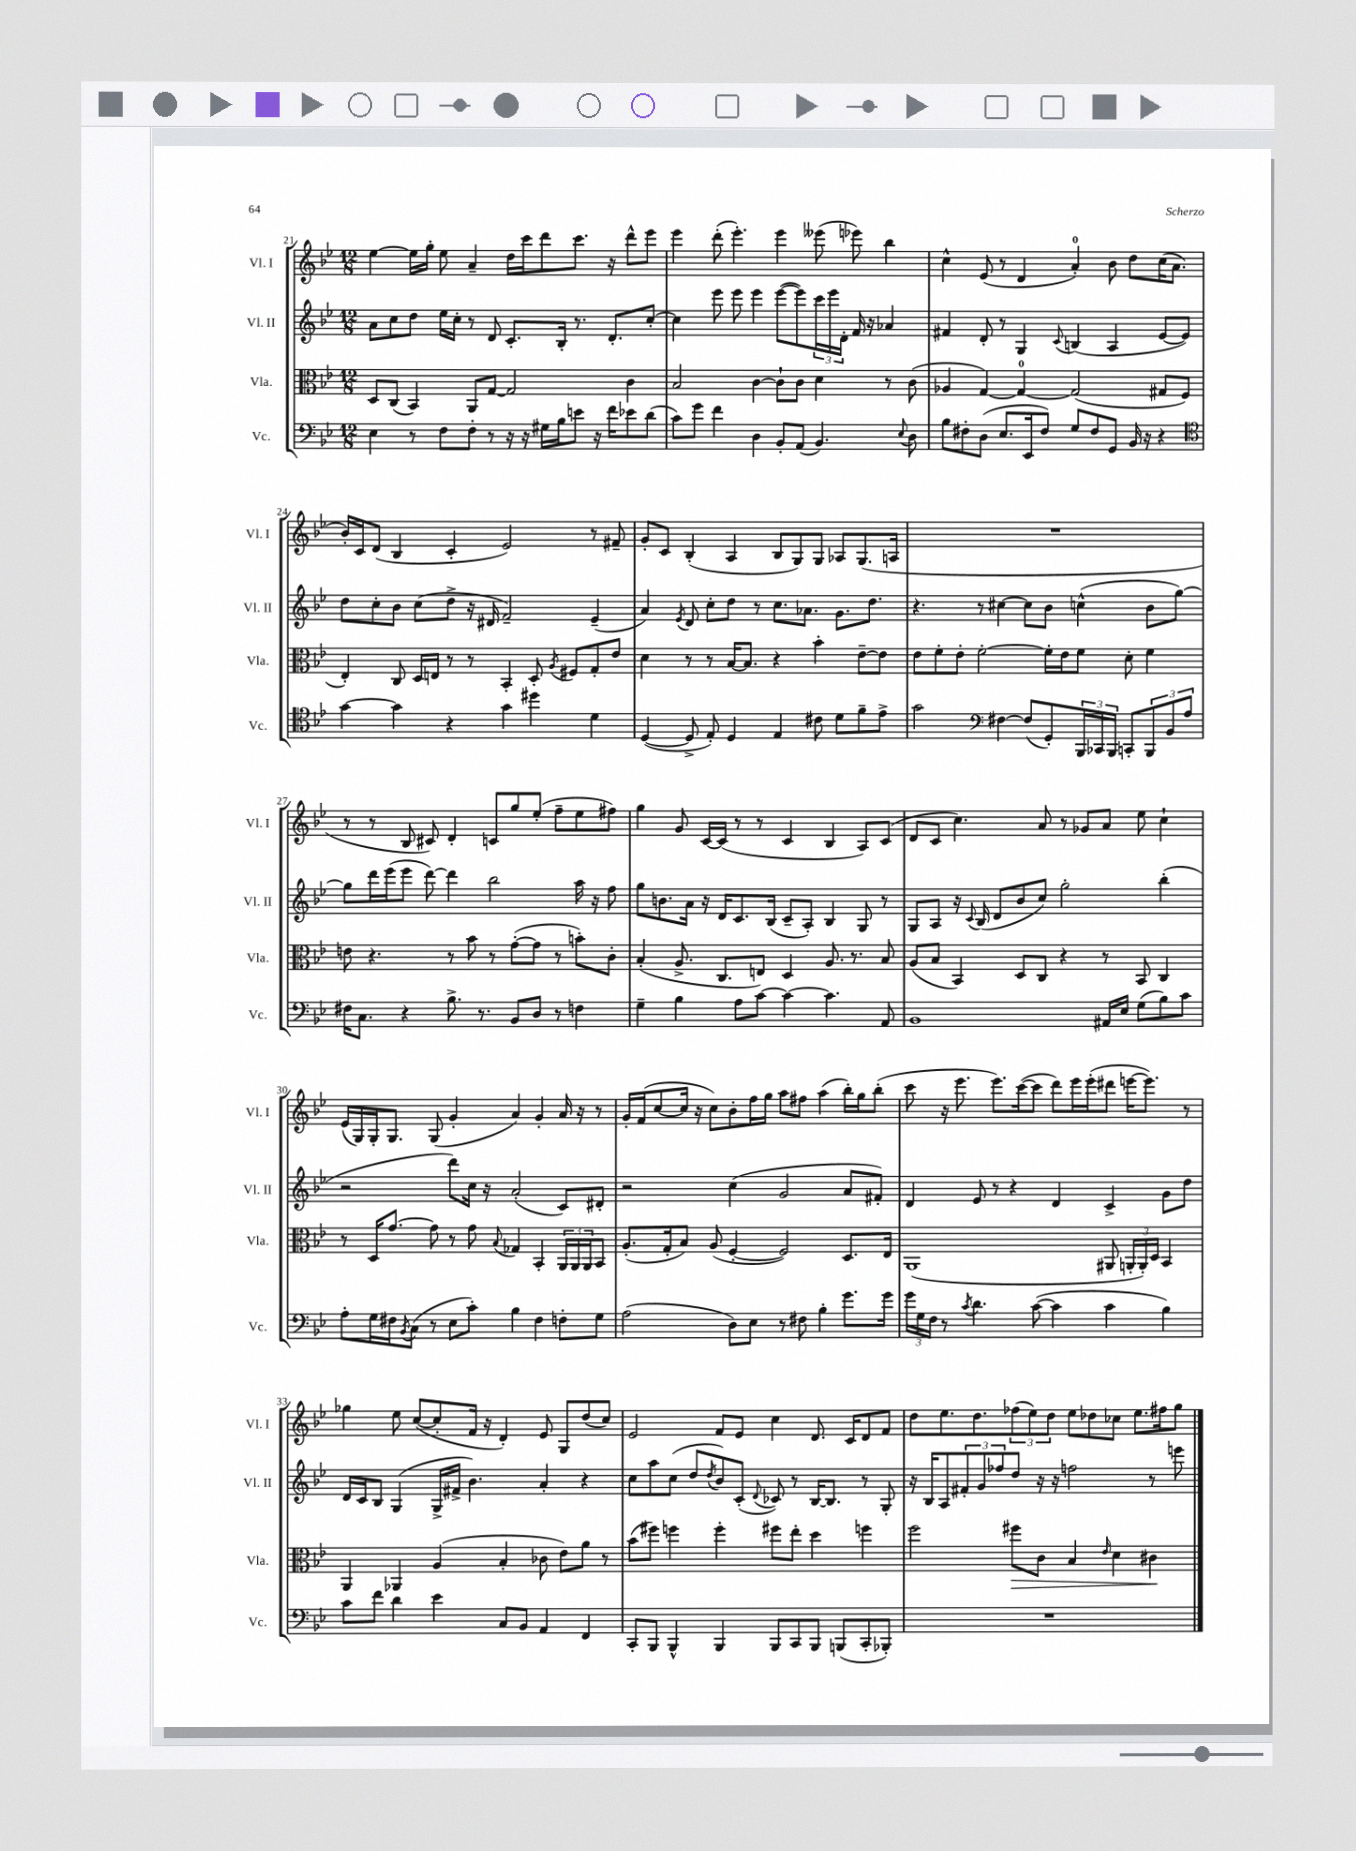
<<
\new StaffGroup <<
\new Staff = "s0" \with { instrumentName = "Vl. I" shortInstrumentName = "Vl. I" } {
    \clef treble \key bes \major \numericTimeSignature \time 12/8
    ees''4~ ees''16 g''16-. ees''8 a'4-- d''16 c'''16 d'''8 c'''8. r16 d'''8-^ ees'''8 |
    ees'''4 d'''8-.( ees'''4.-.) ees'''4 eeses'''8( ees'''8) bes''4 |
    c''4-^ ees'8( r8 d'4 a'4-0-.) bes'8 d''8 c''16( a'8. |
    bes'16-.) c'16 d'8( bes4 c'4-. ees'2) r8 fis'8-- |
    g'8-. c'8 bes4-.( a4 bes8 g8) g8 aes8 g8.( a16 |
    R1. |
    r8 r8 bes8 cis'8) d'4-. c'8 g''8 ees''8-.( f''8-- ees''8 fis''8) |
    g''4 g'8 c'16~ c'16( r8 r8 c'4 bes4 a8) c'8( |
    d'8 c'8 c''4.) a'8 r8 ges'8 a'8 ees''8 c''4-! |
    ees'16( g16) g16-. g8. g8( g'4-. a'4) g'4-. a'16 r16 r8 |
    g'16-. f'16( c''8~ c''16 r16 c''8) bes'8-. f''16 g''16 a''8 fis''8 a''4( bes''16-.) g''16 bes''8-.( |
    c'''8 r16 ees'''8. ees'''8.) c'''16~( c'''8 d'''8) ees'''16 ees'''16-.( dis'''8 e'''16~ e'''8.) r8 |
    ges''4 ees''8 c''8~( c''8-. f'16 r16 d'4-.) ees'8 g8 d''8( c''8) |
    ees'2 f'8 ees'8 c''4 d'8. c'16 d'8 f'8 |
    d''8 ees''8. d''8. \tuplet 3/2 { fes''8( ees''8) d''8 } ees''8 des''8 ces''8 ees''8. fis''16 g''8 \bar "|." |
}
\new Staff = "s1" \with { instrumentName = "Vl. II" shortInstrumentName = "Vl. II" } {
    \clef treble \key bes \major \numericTimeSignature \time 12/8
    a'8 c''8 d''8 ees''16 c''16-. r8 d'8 c'8.-. bes16-. r8. d'8.-. c''8~-. |
    c''4 ees'''8 ees'''8 ees'''4 ees'''8~( ees'''8) \tuplet 3/2 { c'''16 ees'''16 d'16-. } f'16 r16 aes'4 |
    fis'4 d'8-. r8 g4 \appoggiatura { c'8 } b4( a4 ees'8~ ees'8) |
    d''8 c''8-. bes'8 c''8( d''8-> r16 dis'16 f'2--) ees'4--( |
    a'4) \acciaccatura { ees'8 } d'8 c''8-. d''8 r8 c''8. aes'8. g'8. d''8. |
    r4. r8 cis''4~ cis''8 bes'8 c''4-^( bes'8 g''8~) |
    g''8 d'''16 ees'''16( ees'''8 d'''8~) d'''4 bes''2 a''16 r16 f''8 |
    g''8 b'8. a'16 r16 d'16 c'8. bes16( c'8-- a8-.) bes4 g8 r8 |
    g8 a8 r16 \appoggiatura { c'8 } bes16( d'8 bes'8 c''8) g''2-. bes''4-.( |
    r2 d'''8) c''16 r16 a'2-.( c'8) dis'8-. |
    r2 c''4( g'2 a'8 fis'8-.) |
    d'4 ees'8 r8 r4 d'4 c'4-> g'8 d''8 |
    d'16 c'16 bes8 g4( g16-> fis'16-> bes'4.) a'4-. r4 |
    c''8 a''8 c''8( d''8 \acciaccatura { d''8 } bes'8) c'8-.( \appoggiatura { d'8 } ces'8) r8 bes16~ bes8. r8 g8-. |
    r16 bes16 a8 \tuplet 3/2 { fis'8-. g'8 fes''8 } d''8 r16 r16 f''2 r8 e'''8 \bar "|." |
}
\new Staff = "s2" \with { instrumentName = "Vla." shortInstrumentName = "Vla." } {
    \clef alto \key bes \major \numericTimeSignature \time 12/8
    d8 c8( bes,4) a,8 g8~ g2 c'4 |
    bes2 c'4~ c'8-! c'8 d'4 r8 c'8( |
    aes4 g4~) g4-0~ g2( gis8 f8 |
    ees4-.) c8 d16 e16 r8 r8 bes,4-. d8-. \acciaccatura { a8 } fis8 g8-. ees'8 |
    d'4 r8 r8 bes16~ bes8. r4 bes'4-. ees'8~-- ees'8 |
    ees'8 f'8-. ees'8-. f'2~-. f'16-. ees'16 f'8 d'8-. f'4 |
    e'8 r4. r8 bes'8 r8 g'8~-.( g'8 r8 b'8-.) c'8-. |
    bes4-.( a8.-> c8. e8) d4 a8. r8. bes8 |
    a8( bes8 bes,4) d8 c8 r4 r8 bes,8 c4 |
    r8 d16 g'8.~ g'8 r8 g'8 \appoggiatura { bes8 } ges4 bes,4-. \tuplet 3/2 { a,16 a,16 a,16 } bes,8 |
    a8.-.( g16-. bes8) a8( f4~-. f2) d8. ees16 |
    a,1( ais,8 \tuplet 3/2 { a,16-. a,16-.) d16 } bes,4 |
    a,4 aes,4 a4( bes4-. ces'8 ees'8) a'8 r8 |
    bes'8( fis''8) f''4 f''4-. fis''8 ees''8-. d''4 f''4 |
    f''2 fis''8\> c'8 bes4 \grace { ees'16 } d'4 cis'4\! \bar "|." |
}
\new Staff = "s3" \with { instrumentName = "Vc." shortInstrumentName = "Vc." } {
    \clef bass \key bes \major \numericTimeSignature \time 12/8
    ees4 r8 f8 f8-. r8 r16 r16 gis16 bes16 e'8 r16 f'16 ees'8 d'8( |
    c'8) g'8 f'4 d4 bes,8-. a,8( bes,4.) \appoggiatura { ees8 } d8 |
    bes8 fis8-. d8( ees8. ees,16 fis8) g8 fis8 g,8 bes,16 r16 r4 |
    \clef tenor g'4~ g'4 r4 g'4 dis''4 d'4 |
    d4~( d8-> ees8-.) d4 ees4 cis'8 d'8 f'8-- ees'8-> |
    g'2 \clef bass fis4~ fis8( g,8-.) \tuplet 3/2 { bes,,16 ces,16 bes,,16 } c,8-. \tuplet 3/2 { bes,,8 bes,8 a8 } |
    fis16 c8. r4 bes8.-> r8. bes,8 d8 r8 f4 |
    g4-- bes4 a8 c'8~ c'4~ c'4. a,8 |
    bes,1 ais,16 ees16 g8( bes8) c'8 |
    a8-. g16 fis16 \acciaccatura { bes,8 } c8( r8 ees8 c'8-.) bes4 fis4 f8-. g8 |
    a2( d8) ees8 r8 fis8 bes4-. g'8. g'16 |
    \tuplet 3/2 { g'16 g16 f16 } r8 \acciaccatura { c'8 } d'4. c'8~( c'4 c'4 bes4) |
    c'8 f'8 d'4 ees'4 c8 bes,8 a,4 f,4 |
    c,8-. bes,,8 bes,,4-^ bes,,4 bes,,8 c,8 bes,,8 b,,8( c,8-. bes,,8-.) |
    R1. \bar "|." |
}
>>
>>
\layout { \context { \Score currentBarNumber = #21 } }
